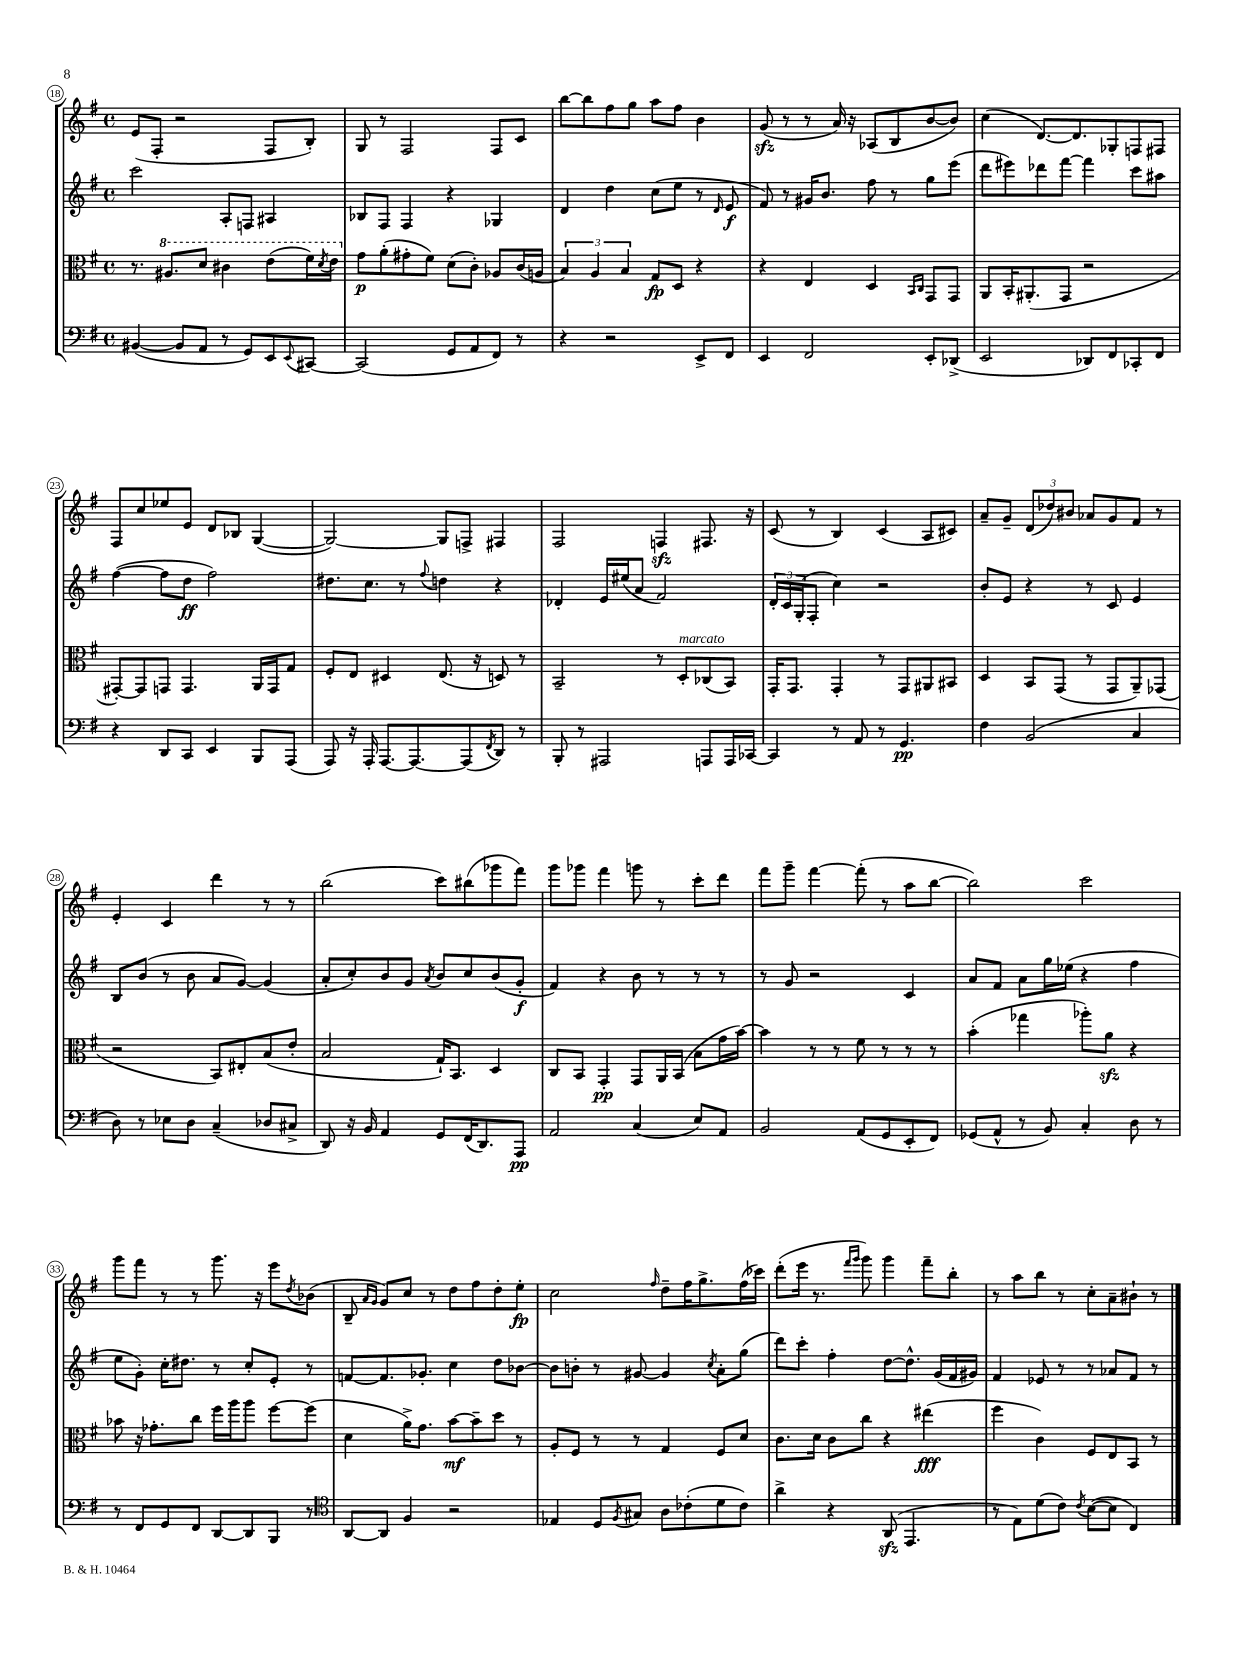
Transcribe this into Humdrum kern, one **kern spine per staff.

**kern	**dynam	**kern	**dynam	**kern	**dynam	**kern	**dynam
*part4	*part4	*part3	*part3	*part2	*part2	*part1	*part1
*staff4	*staff4	*staff3	*staff3	*staff2	*staff2	*staff1	*staff1
*clefF4	*	*clefC3	*	*clefG2	*	*clefG2	*
*k[f#]	*	*k[f#]	*	*k[f#]	*	*k[f#]	*
*M4/4	*	*M4/4	*	*M4/4	*	*M4/4	*
*met(c)	*	*met(c)	*	*met(c)	*	*met(c)	*
=18	=18	=18	=18	=18	=18	=18	=18
([4BB#X/	.	8.r	.	2ccc\	.	(8e/L	.
.	.	.	.	.	.	8F#'/J	.
*	*	*8va	*	*	*	*	*
.	.	8.a#X/L	.	.	.	.	.
8BB#/L]	.	.	.	.	.	2r	.
8AA/J	.	8dd/J	.	.	.	.	.
8r	.	4cc#X\	.	8A'/L	.	.	.
8GG/L)	.	.	.	8Fn/J	.	.	.
8EE/	.	(8ee\L	.	4A#X/	.	8F#/L	.
8qqEE/	.	.	.	.	.	.	.
[8CC#X/J	.	16ff#\L)	.	.	.	8B'/J)	.
.	.	8qdd/	.	.	.	.	.
.	.	16ee\JJ	.	.	.	.	.
=19	=19	=19	=19	=19	=19	=19	=19
*	*	*X8va	*	*	*	*	*
(2CC#/]	.	8g\L	p	8B-X/L	.	8G/	.
.	.	(8a'\	.	8F#/J	.	8r	.
.	.	8g#X'\	.	4F#/	.	2F#/	.
.	.	8f#\J)	.	.	.	.	.
8GG/L	.	(8d\L	.	4r	.	.	.
8AA/	.	8c'\J)	.	.	.	.	.
8FF#/J)	.	8A-X/L	.	4G-X/	.	8F#/L	.
8r	.	(16c/L	.	.	.	8c/J	.
.	.	16An/JJ	.	.	.	.	.
=20	=20	=20	=20	=20	=20	=20	=20
4r	.	6B/)	.	4d/	.	[8bb\L	.
.	.	.	.	.	.	8bb\]	.
.	.	6A/	.	.	.	.	.
2r	.	.	.	4dd\	.	8ff#\	.
.	.	6B/	.	.	.	.	.
.	.	.	.	.	.	8gg\J	.
.	.	8G/L	fp	(8cc\L	.	8aa\L	.
.	.	8D/J	.	8ee\J	.	8ff#\J	.
8EE^/L	.	4r	.	8r	.	4b\	.
.	.	.	.	16qqd/	.	.	.
8FF#/J	.	.	.	8e/	f	.	.
=21	=21	=21	=21	=21	=21	=21	=21
4EE/	.	4r	.	8f#/)	.	(8gzz/	.
.	.	.	.	8r	.	8r	.
2FF#/	.	4E/	.	16g#X/KL	.	8r	.
.	.	.	.	8.b/J	.	.	.
.	.	.	.	.	.	16a/)	.
.	.	.	.	.	.	16r	.
.	.	4D/	.	8ff#\	.	(8A-X/L	.
.	.	.	.	8r	.	8B/	.
.	.	16qqBB/LL	.	.	.	.	.
.	.	16qqC/JJ	.	.	.	.	.
8EE'/L	.	8GG/L	.	8gg\L	.	[8b/	.
(8DD-X^/J	.	8GG/J	.	(8eee\J	.	8b/J])	.
=22	=22	=22	=22	=22	=22	=22	=22
2EE/	.	8AA/L	.	8ddd\L	.	(4cc\	.
.	.	16BB'/K	.	8eee#X\)	.	.	.
.	.	(8.AA#X'/	.	.	.	.	.
.	.	.	.	8ddd-X\	.	[8.d/L)	.
.	.	8GG/J	.	[8fff#\J	.	.	.
.	.	.	.	.	.	8.d/]	.
8DD-X/L)	.	2r	.	4fff#\]	.	.	.
8FF#/	.	.	.	.	.	8G-X'/	.
8CC-X'/	.	.	.	8ccc\L	.	8Fn/	.
8FF#/J	.	.	.	8aa#X\J	.	8F#X/J	.
!!LO:LB:g=z
=23	=23	=23	=23	=23	=23	=23	=23
4r	.	[8GG#X'/L)	.	([4ff#\	.	8F#/L	.
.	.	8GG#/]	.	.	.	8cc/	.
8DD/L	.	8GGn/J	.	8ff#\L]	.	8ee-X/	.
8CC/J	.	4.GG/	.	8dd\J	ff	8e/J	.
4EE/	.	.	.	2ff#\)	.	8d/L	.
.	.	.	.	.	.	8B-X/J	.
8BBB/L	.	16AA/LL	.	.	.	([4G/	.
.	.	16GG/J	.	.	.	.	.
(8AAA/J	.	8G/J	.	.	.	.	.
=24	=24	=24	=24	=24	=24	=24	=24
8AAA/)	.	8F#'/L	.	8.dd#X\L	.	2G/_)	.
16r	.	8E/J	.	.	.	.	.
16AAA'/	.	.	.	8.cc\J	.	.	.
[8.AAA/L	.	4D#X/	.	.	.	.	.
.	.	.	.	8r	.	.	.
8.AAA/_	.	.	.	.	.	.	.
.	.	.	.	8qqff#/	.	.	.
.	.	(8.E/	.	4ddn\	.	8G/L]	.
(8AAA/]	.	.	.	.	.	8Fn^/J	.
.	.	16r	.	.	.	.	.
8qFF#/	.	.	.	.	.	.	.
8DD/J)	.	8Dn/)	.	4r	.	4F#X/	.
8r	.	8r	.	.	.	.	.
=25	=25	=25	=25	=25	=25	=25	=25
8BBB'/	.	2BB~/	.	4d-X'/	.	2F#/	.
8r	.	.	.	.	.	.	.
2AAA#X/	.	.	.	16e/LL	.	.	.
.	.	.	.	(16ee#X/J	.	.	.
.	.	.	.	8a/J	.	.	.
.	.	8r	.	2f#/)	.	4Fnzz/	.
!	!	!LO:TX:a:i:t=marcato	!	!	!	!	!
.	.	8D'/L	.	.	.	.	.
8AAAn/L	.	(8C-X/	.	.	.	8.F#X/	.
16AAA/L	.	8BB/J)	.	.	.	.	.
[16CC-X/JJ	.	.	.	.	.	16r	.
=26	=26	=26	=26	=26	=26	=26	=26
4CC-/]	.	16GG'/KL	.	24d'/LL	.	(8c/	.
.	.	.	.	24c/	.	.	.
.	.	8.GG/J	.	.	.	.	.
.	.	.	.	(24G'/J	.	.	.
.	.	.	.	8F#'/J	.	8r	.
8r	.	4GG'/	.	4cc\)	.	4B/)	.
8AA/	.	.	.	.	.	.	.
8r	.	8r	.	2r	.	(4c/	.
4.GG/	pp	8GG/L	.	.	.	.	.
.	.	8AA#X/	.	.	.	8A/L	.
.	.	8BB#X/J	.	.	.	8c#X/J)	.
=27	=27	=27	=27	=27	=27	=27	=27
4F#\	.	4D/	.	8b'/L	.	8a~/L	.
.	.	.	.	8e/J	.	8g~/J	.
(2BB/	.	8BB/L	.	4r	.	(12d/L	.
.	.	.	.	.	.	12dd-X/)	.
.	.	(8GG/J	.	.	.	.	.
.	.	.	.	.	.	12b#X/J	.
.	.	8r	.	8r	.	8a-X/L	.
.	.	8GG/L	.	8c/	.	8g/	.
4C/	.	8AA~/)	.	4e/	.	8f#/J	.
.	.	(8GG-X/J	.	.	.	8r	.
!!LO:LB:g=z
=28	=28	=28	=28	=28	=28	=28	=28
8D\)	.	2r	.	8B/L	.	4e'/	.
8r	.	.	.	(8b/J	.	.	.
8E-X\L	.	.	.	8r	.	4c/	.
8D\J	.	.	.	8b\	.	.	.
(4C~/	.	8BB/L)	.	8a/L	.	4ddd\	.
.	.	8E#X'/	.	[8g/J)	.	.	.
8D-X/L	.	(8B/	.	(4g/]	.	8r	.
8C#X^/J	.	8e'/J	.	.	.	8r	.
=29	=29	=29	=29	=29	=29	=29	=29
8DD/)	.	2B/	.	8a'/L	.	(2bb\	.
16r	.	.	.	8cc'/)	.	.	.
16BB/	.	.	.	.	.	.	.
4AA/	.	.	.	8b/	.	.	.
.	.	.	.	8g/J	.	.	.
.	.	.	.	8qa/	.	.	.
8GG/L	.	16G`/KL)	.	8b/L	.	8ccc\L)	.
.	.	8.BB/J	.	.	.	.	.
(16FF#/K	.	.	.	8cc/	.	(8bb#X\	.
8.DD/)	.	.	.	.	.	.	.
.	.	4D/	.	(8b/	.	8ggg-X\	.
8AAA/J	pp	.	.	8g'/J	f	8fff#\J)	.
=30	=30	=30	=30	=30	=30	=30	=30
2AA/	.	8C/L	.	4f#/)	.	8ggg\L	.
.	.	8BB/J	.	.	.	8ggg-X\J	.
.	.	4GG'/	pp	4r	.	4fff#\	.
(4C/	.	8GG/L	.	8b\	.	8gggn\	.
.	.	16AA/L	.	8r	.	8r	.
.	.	(16BB/JJ	.	.	.	.	.
8E/L)	.	8B\L	.	8r	.	8ccc'\L	.
8AA/J	.	16g\L	.	8r	.	8ddd\J	.
.	.	[16b\JJ)	.	.	.	.	.
=31	=31	=31	=31	=31	=31	=31	=31
2BB/	.	4b\]	.	8r	.	8fff#\L	.
.	.	.	.	8g/	.	8ggg~\J	.
.	.	8r	.	2r	.	[4fff#\	.
.	.	8r	.	.	.	.	.
(8AA/L	.	8f#\	.	.	.	(8fff#'\]	.
8GG/	.	8r	.	.	.	8r	.
8EE'/	.	8r	.	4c/	.	8aa\L	.
8FF#/J)	.	8r	.	.	.	[8bb\J	.
=32	=32	=32	=32	=32	=32	=32	=32
(8GG-X/L	.	(4b'\	.	8a/L	.	2bb\])	.
8AA^^/J	.	.	.	8f#/J	.	.	.
8r	.	4gg-X\	.	8a\L	.	.	.
8BB/)	.	.	.	16gg\L	.	.	.
.	.	.	.	(16ee-X\JJ	.	.	.
4C'/	.	8aa-X'\L)	.	4r	.	2ccc\	.
.	.	8azz\J	.	.	.	.	.
8D\	.	4r	.	4ff#\	.	.	.
8r	.	.	.	.	.	.	.
!!LO:LB:g=z
=33	=33	=33	=33	=33	=33	=33	=33
8r	.	8b-X\	.	8ee\L	.	8ggg\L	.
8FF#/L	.	16r	.	8g'\J)	.	8fff#\J	.
.	.	8.g-X'\L	.	.	.	.	.
8GG/	.	.	.	16cc'\KL	.	8r	.
.	.	.	.	8.dd#X\J	.	.	.
8FF#/J	.	8cc\J	.	.	.	8r	.
[8DD/L	.	16ff#\LL	.	8r	.	8.ggg\	.
.	.	16aa\J	.	.	.	.	.
8DD/]	.	8aa\J	.	8cc'/L	.	.	.
.	.	.	.	.	.	16r	.
8BBB/J	.	[8ff#\L	.	8e'/J	.	8eee\L	.
.	.	.	.	.	.	8qdd/	.
8r	.	(8ff#\J]	.	8r	.	(8b-X\J	.
=34	=34	=34	=34	=34	=34	=34	=34
*clefC4	*	*	*	*	*	*	*
[8AA/L	.	4d\	.	[8fn/L	.	8B~/	.
.	.	.	.	.	.	16qqa/LL	.
.	.	.	.	.	.	16qqg/JJ	.
8AA/J]	.	.	.	8.f/]	.	8g/L)	.
4F#/	.	16a^\KL)	.	.	.	8cc/J	.
.	.	8.g\J	.	8.g-X'/J	.	.	.
.	.	.	.	.	.	8r	.
2r	.	[8b\L	mf	4cc\	.	8dd\L	.
.	.	8b~\]	.	.	.	8ff#\	.
.	.	8dd\J	.	8dd\L	.	8dd'\	.
.	.	8r	.	[8b-X\J	.	8ee'\J	fp
=35	=35	=35	=35	=35	=35	=35	=35
4E-X/	.	8A'/L	.	8b-\L]	.	2cc\	.
.	.	8F#/J	.	8bn'\J	.	.	.
8D/L	.	8r	.	8r	.	.	.
8qF#/	.	.	.	.	.	.	.
8G#X/J	.	8r	.	[8g#X/	.	.	.
.	.	.	.	.	.	16qqff#/	.
8A\L	.	4G/	.	4g#/]	.	8dd~\L	.
(8c-X'\	.	.	.	.	.	16ff#\K	.
.	.	.	.	.	.	8.gg^\	.
.	.	.	.	8qcc/	.	.	.
8d\	.	8F#/L	.	8a'\L	.	.	.
8c-\J)	.	8d/J	.	(8gg\J	.	(16ff#\L	.
.	.	.	.	.	.	16ccc-X\JJ)	.
=36	=36	=36	=36	=36	=36	=36	=36
4a^\	.	8.c\L	.	8ddd\L)	.	(8ddd'\L	.
.	.	.	.	8ccc'\J	.	16eee\Jk	.
.	.	16d\Jk	.	.	.	8.r	.
4r	.	8c\L	.	4ff#'\	.	.	.
.	.	.	.	.	.	16qqfff#/LL	.
.	.	.	.	.	.	16qqggg/JJ	.
.	.	8cc\J	.	.	.	8ggg\)	.
(8AAzz/	.	4r	.	[8dd\L	.	4ggg\	.
4.EE/	.	.	.	8.dd^^\J]	.	.	.
.	.	(4ee#X\	fff	.	.	8fff#~\L	.
.	.	.	.	(16g/LL	.	.	.
.	.	.	.	16f#/	.	8bb'\J	.
.	.	.	.	16g#X/JJ)	.	.	.
=37	=37	=37	=37	=37	=37	=37	=37
8r	.	4ff#\	.	4f#/	.	8r	.
8E\L)	.	.	.	.	.	8aa\L	.
(8d\	.	4c\)	.	8e-X/	.	8bb\J	.
8c\J)	.	.	.	8r	.	8r	.
8qc/	.	.	.	.	.	.	.
([8B\L	.	8F#/L	.	8r	.	8cc'\L	.
8B\J]	.	8E/	.	8a-X/L	.	8a~\	.
4C/)	.	8BB/J	.	8f#/J	.	8b#X`\J	.
.	.	8r	.	8r	.	8r	.
==	==	==	==	==	==	==	==
*-	*-	*-	*-	*-	*-	*-	*-
